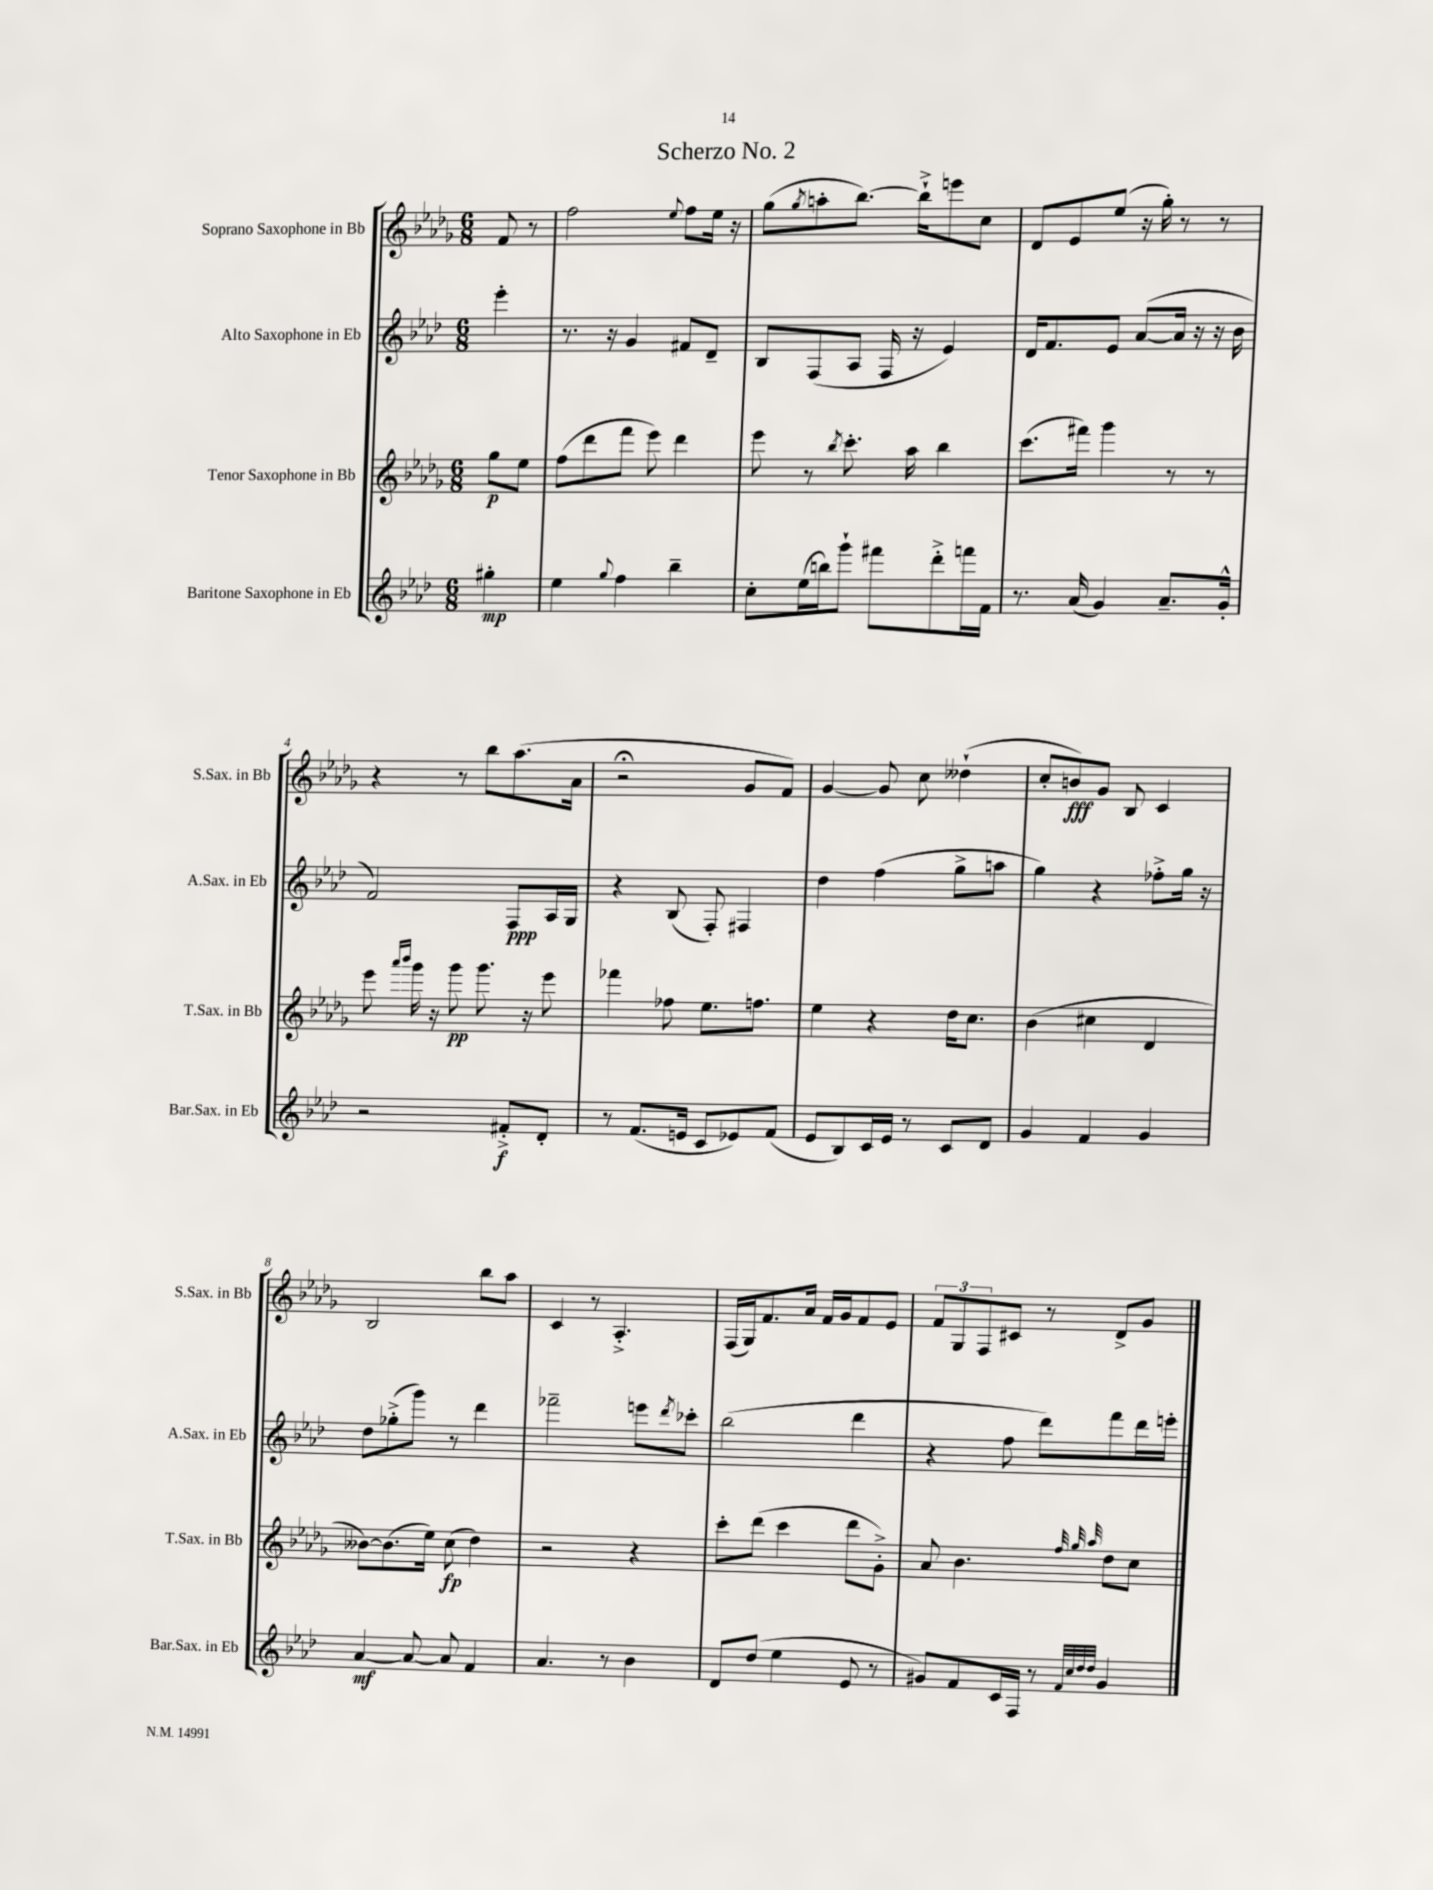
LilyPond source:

\header { title = "Scherzo No. 2" }
<<
\new StaffGroup <<
\new Staff = "s0" \with { instrumentName = "Soprano Saxophone in Bb" shortInstrumentName = "S.Sax. in Bb" } {
    \clef treble \key des \major \numericTimeSignature \time 6/8 \partial 4
    f'8 r8 |
    f''2 \appoggiatura { ees''8 } f''8 ees''16 r16 |
    ges''8( \acciaccatura { ges''8 } a''8-. bes''8.~) bes''16-!-> e'''8 c''8 |
    des'8 ees'8 ees''8( r16 ges''16-.) r8 r8 |
    r4 r8 bes''8 aes''8.( aes'16 |
    r2\fermata ges'8 f'8) |
    ges'4~ ges'8 c''8 deses''4-!( |
    c''8-. b'8\fff) ges'8 bes8 c'4 |
    bes2 bes''8 aes''8 |
    c'4 r8 aes4.-.-> |
    f16( ges16) f'8. aes'16 f'16 ges'16 f'8 ees'8 |
    \tuplet 3/2 { f'8 ges8 f8 } cis'8 r8 des'8-> ges'8 \bar "|." |
}
\new Staff = "s1" \with { instrumentName = "Alto Saxophone in Eb" shortInstrumentName = "A.Sax. in Eb" } {
    \clef treble \key aes \major \numericTimeSignature \time 6/8 \partial 4
    ees'''4-. |
    r8. r16 g'4 fis'8 des'8-- |
    bes8 f8( aes8 f16 r16 ees'4) |
    des'16 f'8. ees'8 aes'8~( aes'16 r16 r16 bes'16 |
    f'2) f8\ppp aes16 g16 |
    r4 bes8( f8-.) fis4 |
    des''4 f''4( g''8-> a''8 |
    g''4) r4 fes''8-.-> g''16 r16 |
    des''8 ges''8-.->( g'''8) r8 des'''4 |
    fes'''2-- e'''8 \acciaccatura { des'''8 } ces'''8-. |
    bes''2( des'''4 |
    r4 f''8 des'''8) f'''8 des'''16 e'''16-. \bar "|." |
}
\new Staff = "s2" \with { instrumentName = "Tenor Saxophone in Bb" shortInstrumentName = "T.Sax. in Bb" } {
    \clef treble \key des \major \numericTimeSignature \time 6/8 \partial 4
    ges''8\p ees''8 |
    f''8( des'''8 f'''8 ees'''8) des'''4 |
    ees'''8 r8 \acciaccatura { bes''8 } c'''8.-. aes''16 bes''4 |
    c'''8.( fis'''16) ges'''4 r8 r8 |
    ees'''8 \grace { aes'''16 bes'''16 } ges'''16 r16 ges'''8\pp ges'''8. r16 ees'''8 |
    fes'''4 fes''8 ees''8. f''8. |
    ees''4 r4 des''16 c''8. |
    bes'4( cis''4 des'4 |
    beses'8~) beses'8.( ees''16) c''8\fp( des''4) |
    r2 r4 |
    c'''8-. des'''8( c'''4 des'''8 ges'8-.->) |
    aes'8 bes'4. \grace { f''32 ges''32 aes''32 } des''8 c''8 \bar "|." |
}
\new Staff = "s3" \with { instrumentName = "Baritone Saxophone in Eb" shortInstrumentName = "Bar.Sax. in Eb" } {
    \clef treble \key aes \major \numericTimeSignature \time 6/8 \partial 4
    gis''4-.\mp |
    ees''4 \appoggiatura { g''8 } f''4 bes''4-- |
    c''8-. ees''16( b''16) g'''8-! fis'''8 des'''8-.-> f'''16 f'16 |
    r8. aes'16( g'4) aes'8.-- g'16-.-^ |
    r2 fis'8-.->\f des'8-. |
    r8 f'8.( e'16 c'8 ees'8) f'8( |
    ees'8 bes8) c'16 ees'16 r8 c'8 des'8 |
    g'4 f'4 g'4 |
    aes'4~\mf aes'8~ aes'8 f'4 |
    aes'4. r8 bes'4 |
    des'8 des''8( ees''4 ees'8 r8 |
    gis'8) f'8 c'16 f16 r8 \grace { f'32 c''32 des''32 des''32 } gis'4 \bar "|." |
}
>>
>>
